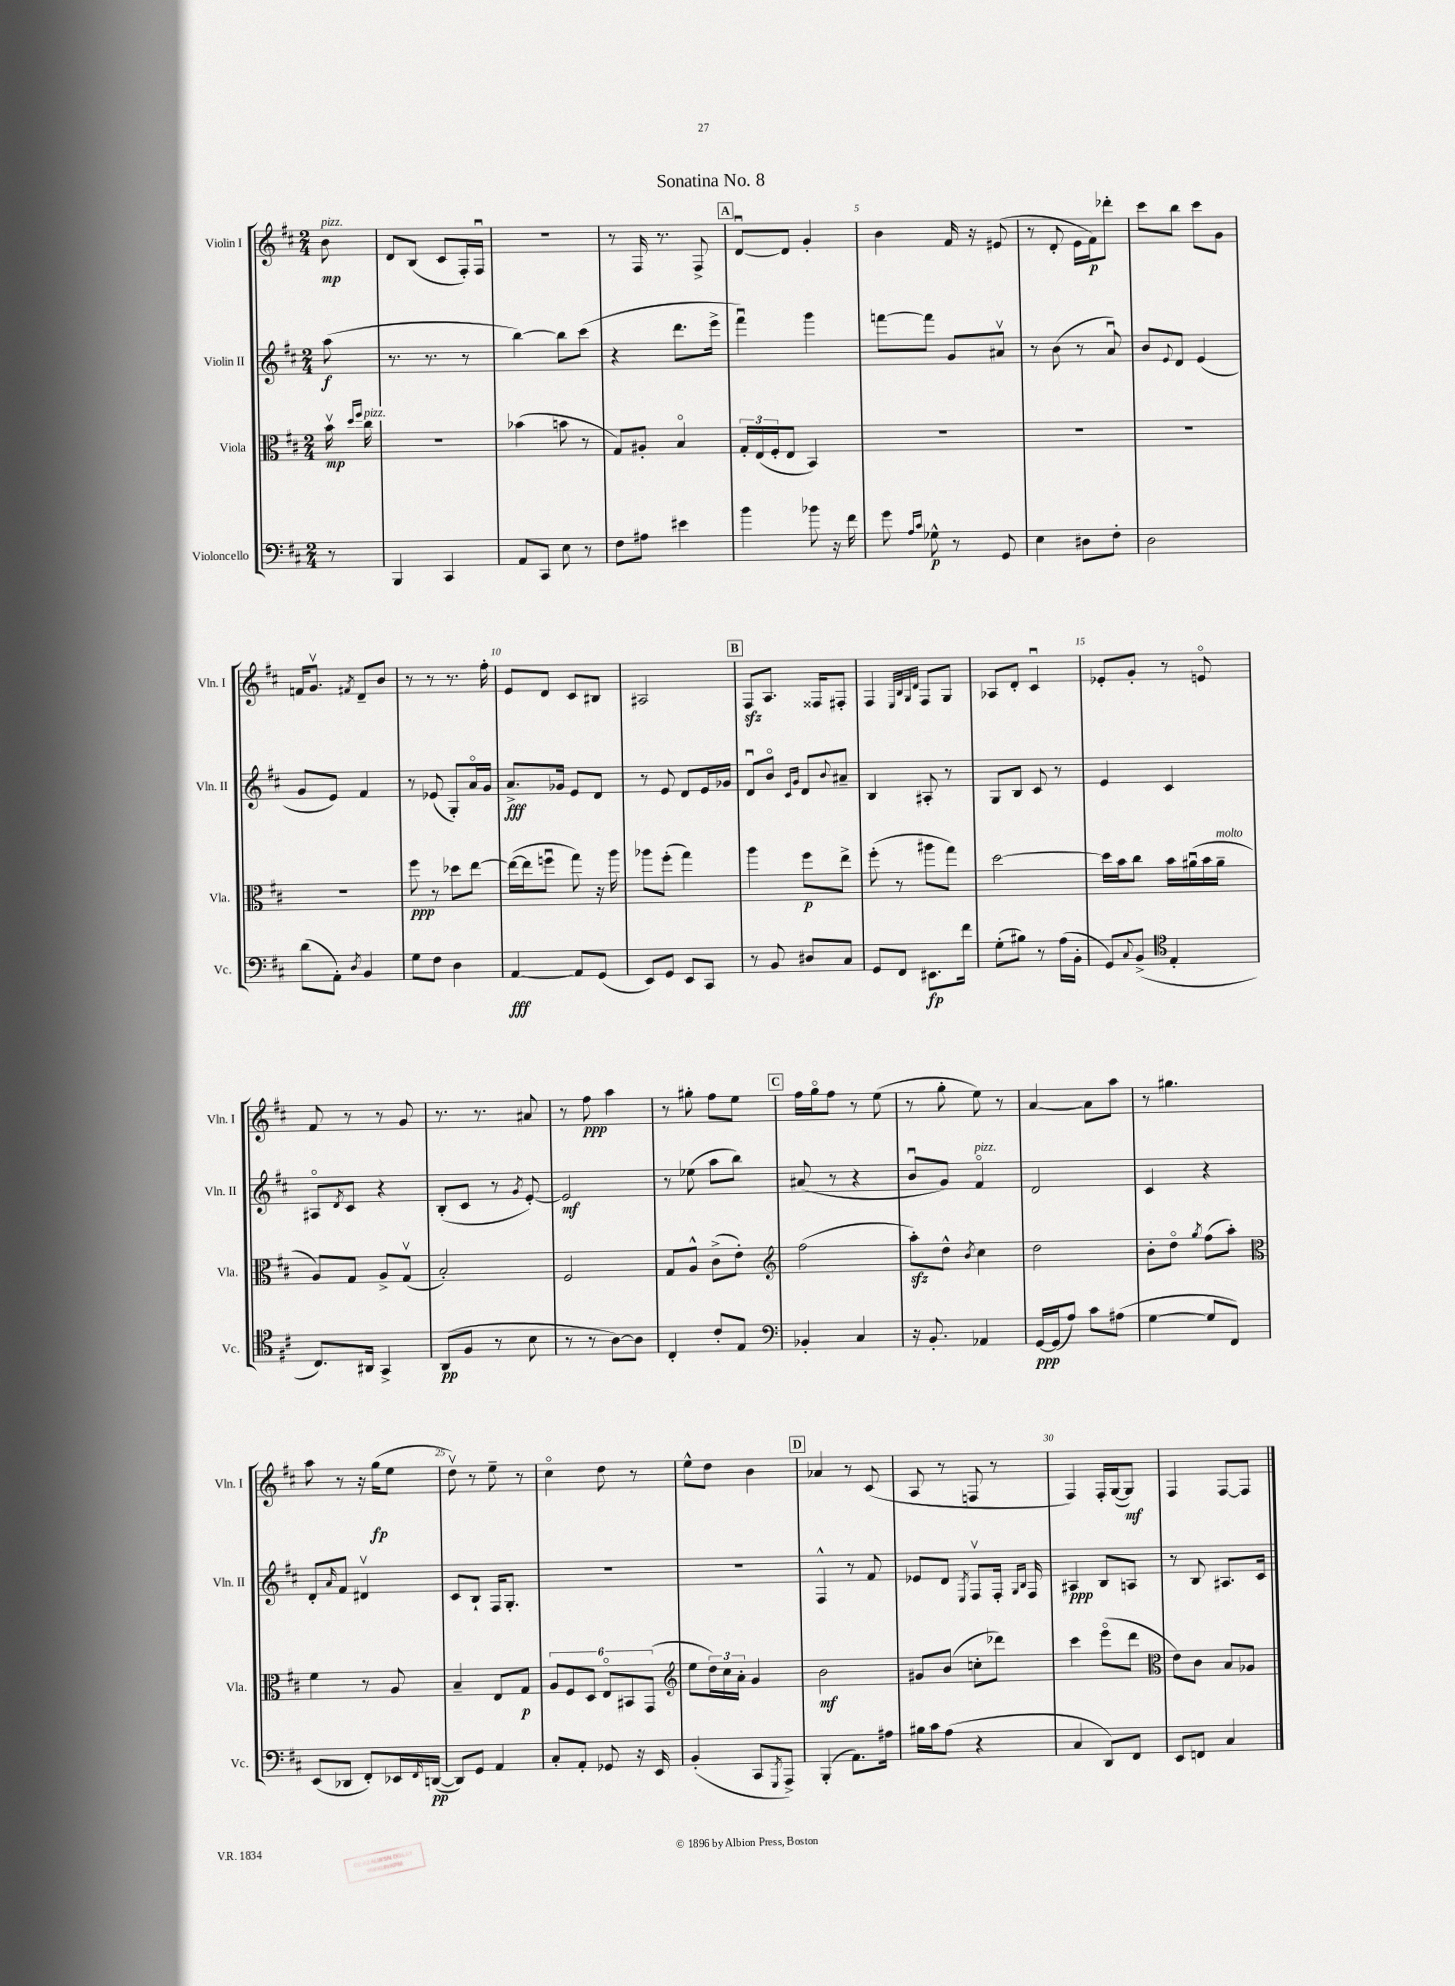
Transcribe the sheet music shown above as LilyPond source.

\header { title = "Sonatina No. 8" }
<<
\new StaffGroup <<
\new Staff = "s0" \with { instrumentName = "Violin I" shortInstrumentName = "Vln. I" } {
    \clef treble \key d \major \numericTimeSignature \time 2/4 \partial 8
    b'8\mp^\markup { \italic "pizz." } |
    d'8 b8( cis'8 fis16-.) fis16\downbow |
    R2 |
    r8 fis16 r8. fis8-> |
    \mark \markup { \box "A" } d'8~\downbow d'8 g'4-. |
    b'4 fis'16 r16 eis'8( |
    r8 d'8-. e'16 fis'16\p) des'''8-. |
    cis'''8 b''8 cis'''8 g'8 |
    f'16 g'8.\upbow \acciaccatura { fis'8 } d'8-- b'8 |
    r8 r8 r8. fis''16-. |
    e'8 d'8 cis'8 bis8 |
    ais2 |
    \mark \markup { \box "B" } fis8\sfz a8. fisis16 fis8-. |
    fis4 \grace { e32 b32 g32 d'32 } fis8 g8 |
    aes8 d'8-. cis'4\downbow |
    ees'8-. g'8-. r8 e'8\flageolet |
    fis'8 r8 r8 g'8 |
    r8. r8. ais'8 |
    r8 fis''8\ppp a''4 |
    r8 gis''8-. fis''8 e''8 |
    \mark \markup { \box "C" } fis''16 g''16\flageolet fis''8 r8 e''8( |
    r8 g''8-. e''8) r8 |
    a'4~ a'8 a''8 |
    r8 gis''4. |
    a''8 r8 r16 g''16\fp( e''8 |
    d''8\upbow) r8 e''8-- r8 |
    cis''4\flageolet d''8 r8 |
    e''8-^ d''8 b'4 |
    \mark \markup { \box "D" } aes'4 r8 cis'8( |
    a8 r8 f8 r8 |
    fis4) fis16-. g16~( g8\mf) |
    fis4 fis8~ fis8 \bar "|." |
}
\new Staff = "s1" \with { instrumentName = "Violin II" shortInstrumentName = "Vln. II" } {
    \clef treble \key d \major \numericTimeSignature \time 2/4 \partial 8
    a''8\f( |
    r8. r8. r8 |
    b''4~) b''8 cis'''8( |
    r4 d'''8. e'''16-> |
    \mark \markup { \box "A" } fis'''4\downbow) g'''4 |
    f'''8~ f'''8 g'8 ais'8\upbow |
    r8 b'8( r8 a'8\downbow) |
    b'8 \appoggiatura { e'8 } d'8 e'4( |
    g'8 e'8) fis'4 |
    r8 ees'8( g8-.) a'16\flageolet g'16 |
    a'8.->\fff ges'16 e'8 d'8 |
    r8 e'8 d'8 e'16 ges'16 |
    \mark \markup { \box "B" } d'8\downbow b'8\flageolet \grace { cis'16 g'16 } d'8 \appoggiatura { b'8 } ais'8-- |
    b4 ais8-. r8 |
    g8 b8 cis'8 r8 |
    e'4 cis'4 |
    ais8\flageolet \acciaccatura { d'8 } cis'8 r4 |
    b8-.( cis'8 r8 \acciaccatura { g'8 } e'8~-.) |
    e'2\mf |
    r8 ees''8( a''8 b''8) |
    \mark \markup { \box "C" } ais'8( r8 r4 |
    b'8\downbow g'8) fis'4\flageolet^\markup { \italic "pizz." } |
    d'2 |
    cis'4 r4 |
    d'8-. \grace { a'16 } fis'8 dis'4\upbow |
    cis'8 b8-! fis16 g8.-. |
    R2 |
    R2 |
    \mark \markup { \box "D" } fis4-^ r8 fis'8 |
    ees'8 d'8 \acciaccatura { e8 } fis8\upbow fis16-. \grace { g16 b16 } fis16 |
    ais4\ppp b8 a8 |
    r8 b8 ais8. cis'16 \bar "|." |
}
\new Staff = "s2" \with { instrumentName = "Viola" shortInstrumentName = "Vla." } {
    \clef alto \key d \major \numericTimeSignature \time 2/4 \partial 8
    b'16\upbow\mp \grace { d''16 fis''16 } cis''16^\markup { \italic "pizz." } |
    r2 |
    bes'4( b'8 r8 |
    g8) ais8-. b4\flageolet |
    \mark \markup { \box "A" } \tuplet 3/2 { g16-. e16( fis16-. } e8 b,4) |
    R2 |
    R2 |
    R2 |
    R2 |
    fis''8\ppp r8 des''8 e''8~ |
    e''16~( e''16 f''8\downbow g''8) r16 a''16 |
    aes''8 fis''8-.( g''4) |
    \mark \markup { \box "B" } a''4 fis''8\p e''8-> |
    fis''8-.( r8 ais''8 g''8) |
    d''2~ |
    d''16 b'16 cis''8 b'16 ais'16\downbow( b'16 ais'16--^\markup { \italic "molto" } |
    a8) g8 a8-> g8\upbow( |
    b2-.) |
    fis2 |
    g8 a8-^ cis'8->( e'8-.) |
    \mark \markup { \box "C" } \clef treble fis''2( |
    a''8-.\sfz) d''8-^ \acciaccatura { b'8 } cis''4 |
    d''2 |
    b'8-. d''8\flageolet \acciaccatura { g''8 } fis''8( a''8-.) |
    \clef alto fis'4 r8 a8 |
    b4-- e8 g8\p |
    \tuplet 6/4 { a8 fis8 d8 e8\flageolet bis,8 g,8( } |
    \clef treble e''8 \tuplet 3/2 { d''16) cis''16 a'16-. } g'4 |
    \mark \markup { \box "D" } b'2\mf |
    gis'8 b'8( c''8-. des'''8) |
    cis'''4 e'''8\flageolet( d'''8 |
    \clef alto e'8) cis'8 b8 aes8 \bar "|." |
}
\new Staff = "s3" \with { instrumentName = "Violoncello" shortInstrumentName = "Vc." } {
    \clef bass \key d \major \numericTimeSignature \time 2/4 \partial 8
    r8 |
    b,,4 cis,4 |
    a,8 cis,8 e8 r8 |
    fis8 ais8 eis'4 |
    \mark \markup { \box "A" } b'4 bes'8 r16 fis'16 |
    g'8 \grace { a16 cis'16 } ges8-^\p r8 g,8 |
    e4 dis8 fis8-. |
    d2 |
    d'8( a,8-.) \acciaccatura { d8 } b,4 |
    g8 fis8 d4 |
    a,4~\fff a,8 g,8( |
    e,8) g,8 e,8 cis,8 |
    \mark \markup { \box "B" } r8 b,8 dis8 cis8 |
    g,8 fis,8 eis,8.\fp fis'16 |
    g8-.( bis8) r8 a16( b,16-. |
    g,8) \appoggiatura { cis8 } b,8->( \clef tenor e4-. |
    cis8.) ais,16 g,4-> |
    a,8\pp( fis8 r8 b8 |
    r8 r8 a8~) a8 |
    cis4-. cis'8-. e8 |
    \mark \markup { \box "C" } \clef bass bes,4-. cis4 |
    r16 b,8.-. aes,4 |
    g,16~\ppp g,16( a8) cis'8 ais8( |
    g4~ g8 fis,8) |
    e,8( des,8 fis,8-.) ees,16 \grace { fis,16 } d,16~\pp( |
    d,8) g,8 a,4 |
    cis8-. a,8-. ges,8 r16 e,16 |
    b,4-.( cis,8 \acciaccatura { g,,8 } a,,8->) |
    \mark \markup { \box "D" } b,,4-.( a,8.) ais16 |
    bis16 cis'16 a8( r4 |
    cis4 d,8) fis,8 |
    e,8 f,8 cis4 \bar "|." |
}
>>
>>
\layout { \context { \Score \override BarNumber.break-visibility = ##(#f #t #t) barNumberVisibility = #(every-nth-bar-number-visible 5) } }
